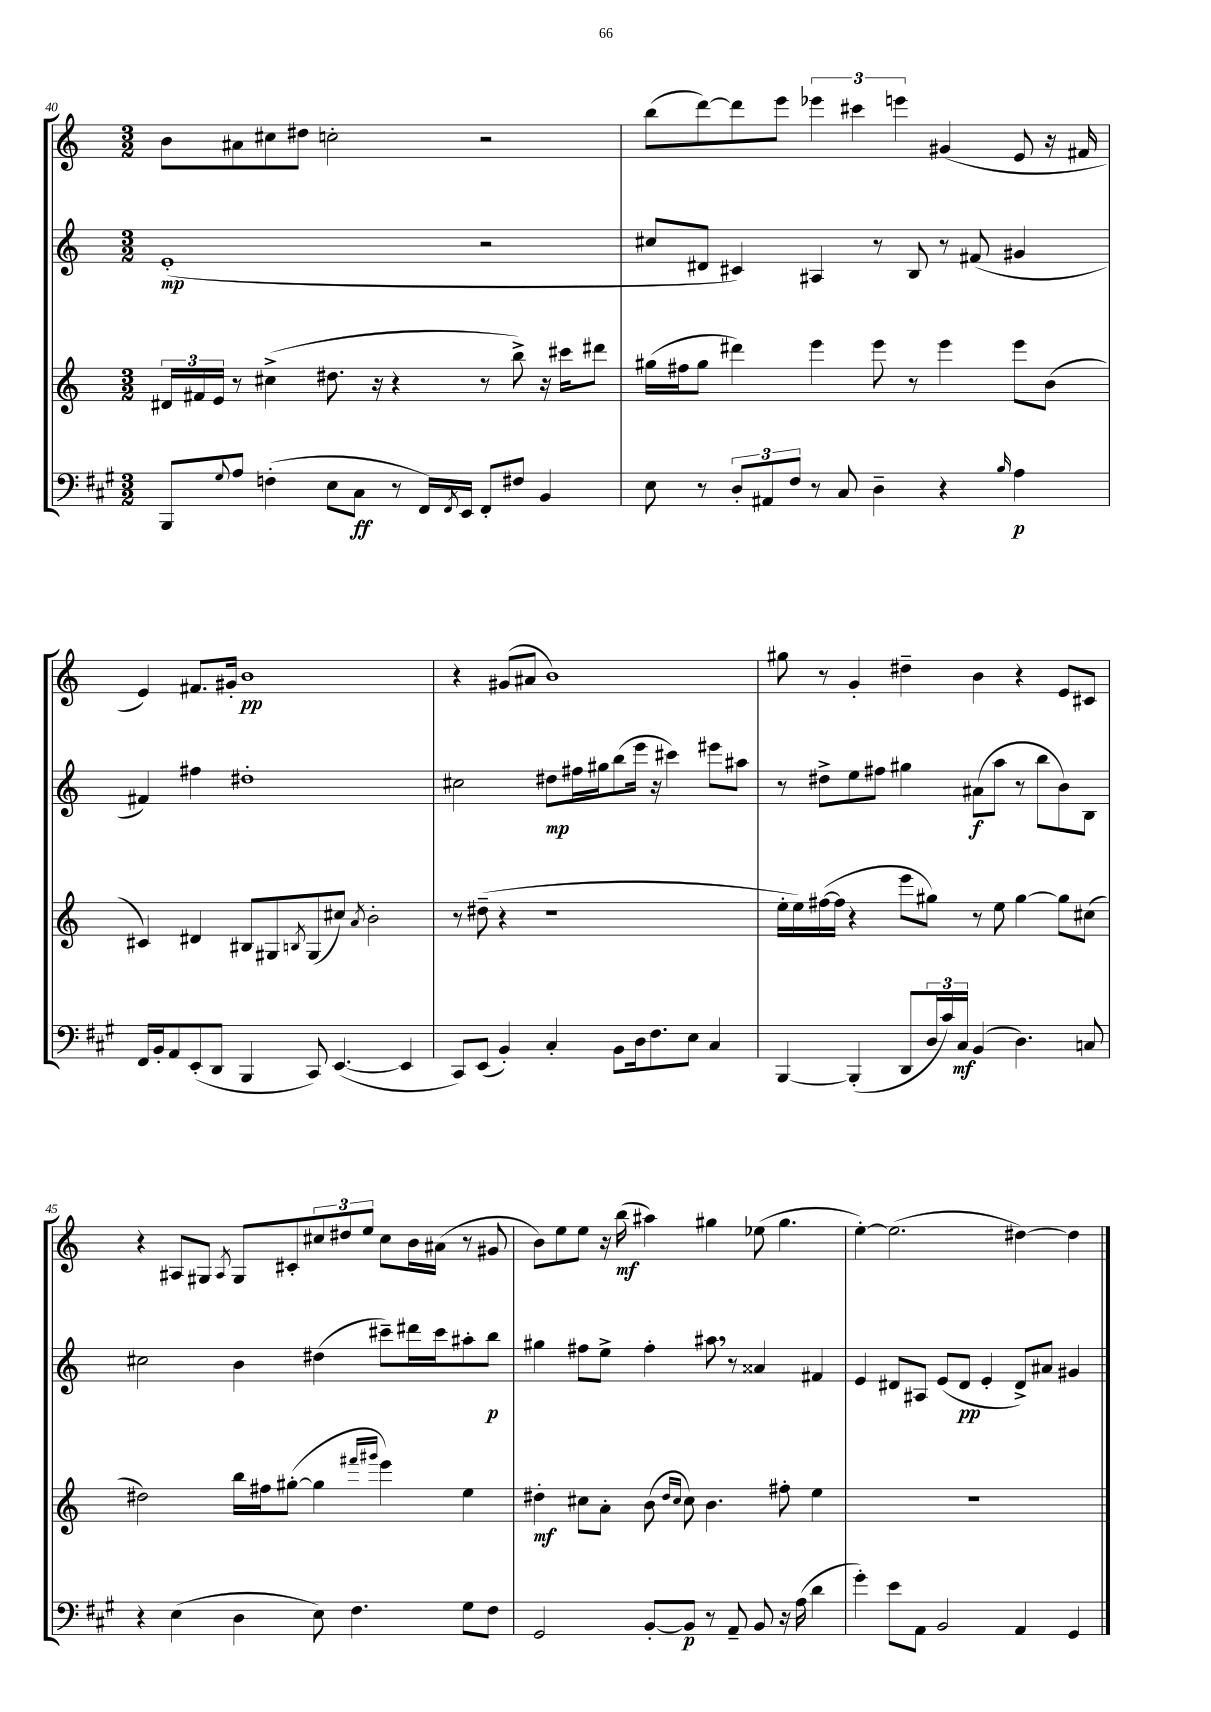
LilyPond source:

<<
\new StaffGroup <<
\new Staff = "s0" {
    \clef treble \key c \major \numericTimeSignature \time 3/2
    b'8 ais'8 cis''8 dis''8 c''2-. r2 |
    b''8( d'''8~) d'''8 e'''8 \tuplet 3/2 { ees'''4 cis'''4 e'''4 } gis'4( e'8 r16 fis'16 |
    e'4) fis'8. gis'16-. b'1\pp |
    r4 gis'8( ais'8 b'1) |
    gis''8 r8 g'4-. dis''4-- b'4 r4 e'8 cis'8 |
    r4 ais8 gis8 \acciaccatura { ais8 } gis8 cis'8-. \tuplet 3/2 { cis''8 dis''8 e''8 } cis''8 b'16 ais'16( r8 gis'8 |
    b'8) e''8 e''8 r16 b''16\mf( ais''4) gis''4 ees''8( gis''4. |
    e''4~-.) e''2.( dis''4~) dis''4 \bar "|." |
}
\new Staff = "s1" {
    \clef treble \key c \major \numericTimeSignature \time 3/2
    e'1-.\mp( r2 |
    cis''8 dis'8 cis'4) ais4 r8 b8 r8 fis'8( gis'4 |
    fis'4) fis''4 dis''1-. |
    cis''2 dis''8\mp fis''16 gis''16 b''8( e'''16 r16 cis'''4) eis'''8 ais''8 |
    r8 dis''8-> e''8 fis''8 gis''4 ais'8\f( a''8 r8 b''8 b'8) b8 |
    cis''2 b'4 dis''4( cis'''8--) dis'''16 cis'''16 ais''8-. b''8\p |
    gis''4 fis''8 e''8-> fis''4-. ais''8 \breathe r8 aisis'4 fis'4 |
    e'4 dis'8 ais8 e'8( dis'8\pp e'4-. dis'8->) ais'8 gis'4 \bar "|." |
}
\new Staff = "s2" {
    \clef treble \key c \major \numericTimeSignature \time 3/2
    \tuplet 3/2 { dis'16 fis'16 e'16 } r8 cis''4->( dis''8. r16 r4 r8 b''8->) r16 cis'''16 dis'''8 |
    gis''16( fis''16 gis''8 dis'''4) e'''4 e'''8 r8 e'''4 e'''8 b'8( |
    cis'4) dis'4 bis8 gis8 \acciaccatura { b8 } gis8( cis''8) \acciaccatura { a'8 } b'2-. |
    r8 dis''8--( r4 r1 |
    e''16-. e''16) fis''16~( fis''16 r4 e'''8 gis''8) r8 e''8 gis''4~ gis''8 cis''8( |
    dis''2) b''16 fis''16 gis''8~-.( gis''4 \grace { fis'''16 gis'''16 } e'''4) e''4 |
    dis''4-.\mf cis''8 a'8-. b'8( \grace { dis''16 cis''16 } cis''8) b'4. fis''8-. e''4 |
    R1. \bar "|." |
}
\new Staff = "s3" {
    \clef bass \key a \major \numericTimeSignature \time 3/2
    b,,8 \appoggiatura { gis8 } a8 f4-.( e8 cis8\ff r8 fis,16) \acciaccatura { fis,8 } e,16 fis,8-. fis8 b,4 |
    e8 r8 \tuplet 3/2 { d8-. ais,8 fis8 } r8 cis8 d4-- r4 \grace { b16 } a4\p |
    fis,16 b,16-. a,8 e,8-.( d,8 b,,4 cis,8) e,4.~( e,4 |
    cis,8) e,8( b,4-.) cis4-. b,8 d16 fis8. e8 cis4 |
    b,,4~ b,,4-.( d,8 \tuplet 3/2 { d16 cis'16) cis16\mf } b,4( d4.) c8 |
    r4 e4( d4 e8) fis4. gis8 fis8 |
    gis,2 b,8~-. b,8\p r8 a,8-- b,8 r16 a16( d'4 |
    gis'4-.) e'8 a,8 b,2 a,4 gis,4 \bar "|." |
}
>>
>>
\layout { \context { \Score currentBarNumber = #40 \override BarNumber.break-visibility = ##(#f #t #t) barNumberVisibility = #(every-nth-bar-number-visible 5) } }
